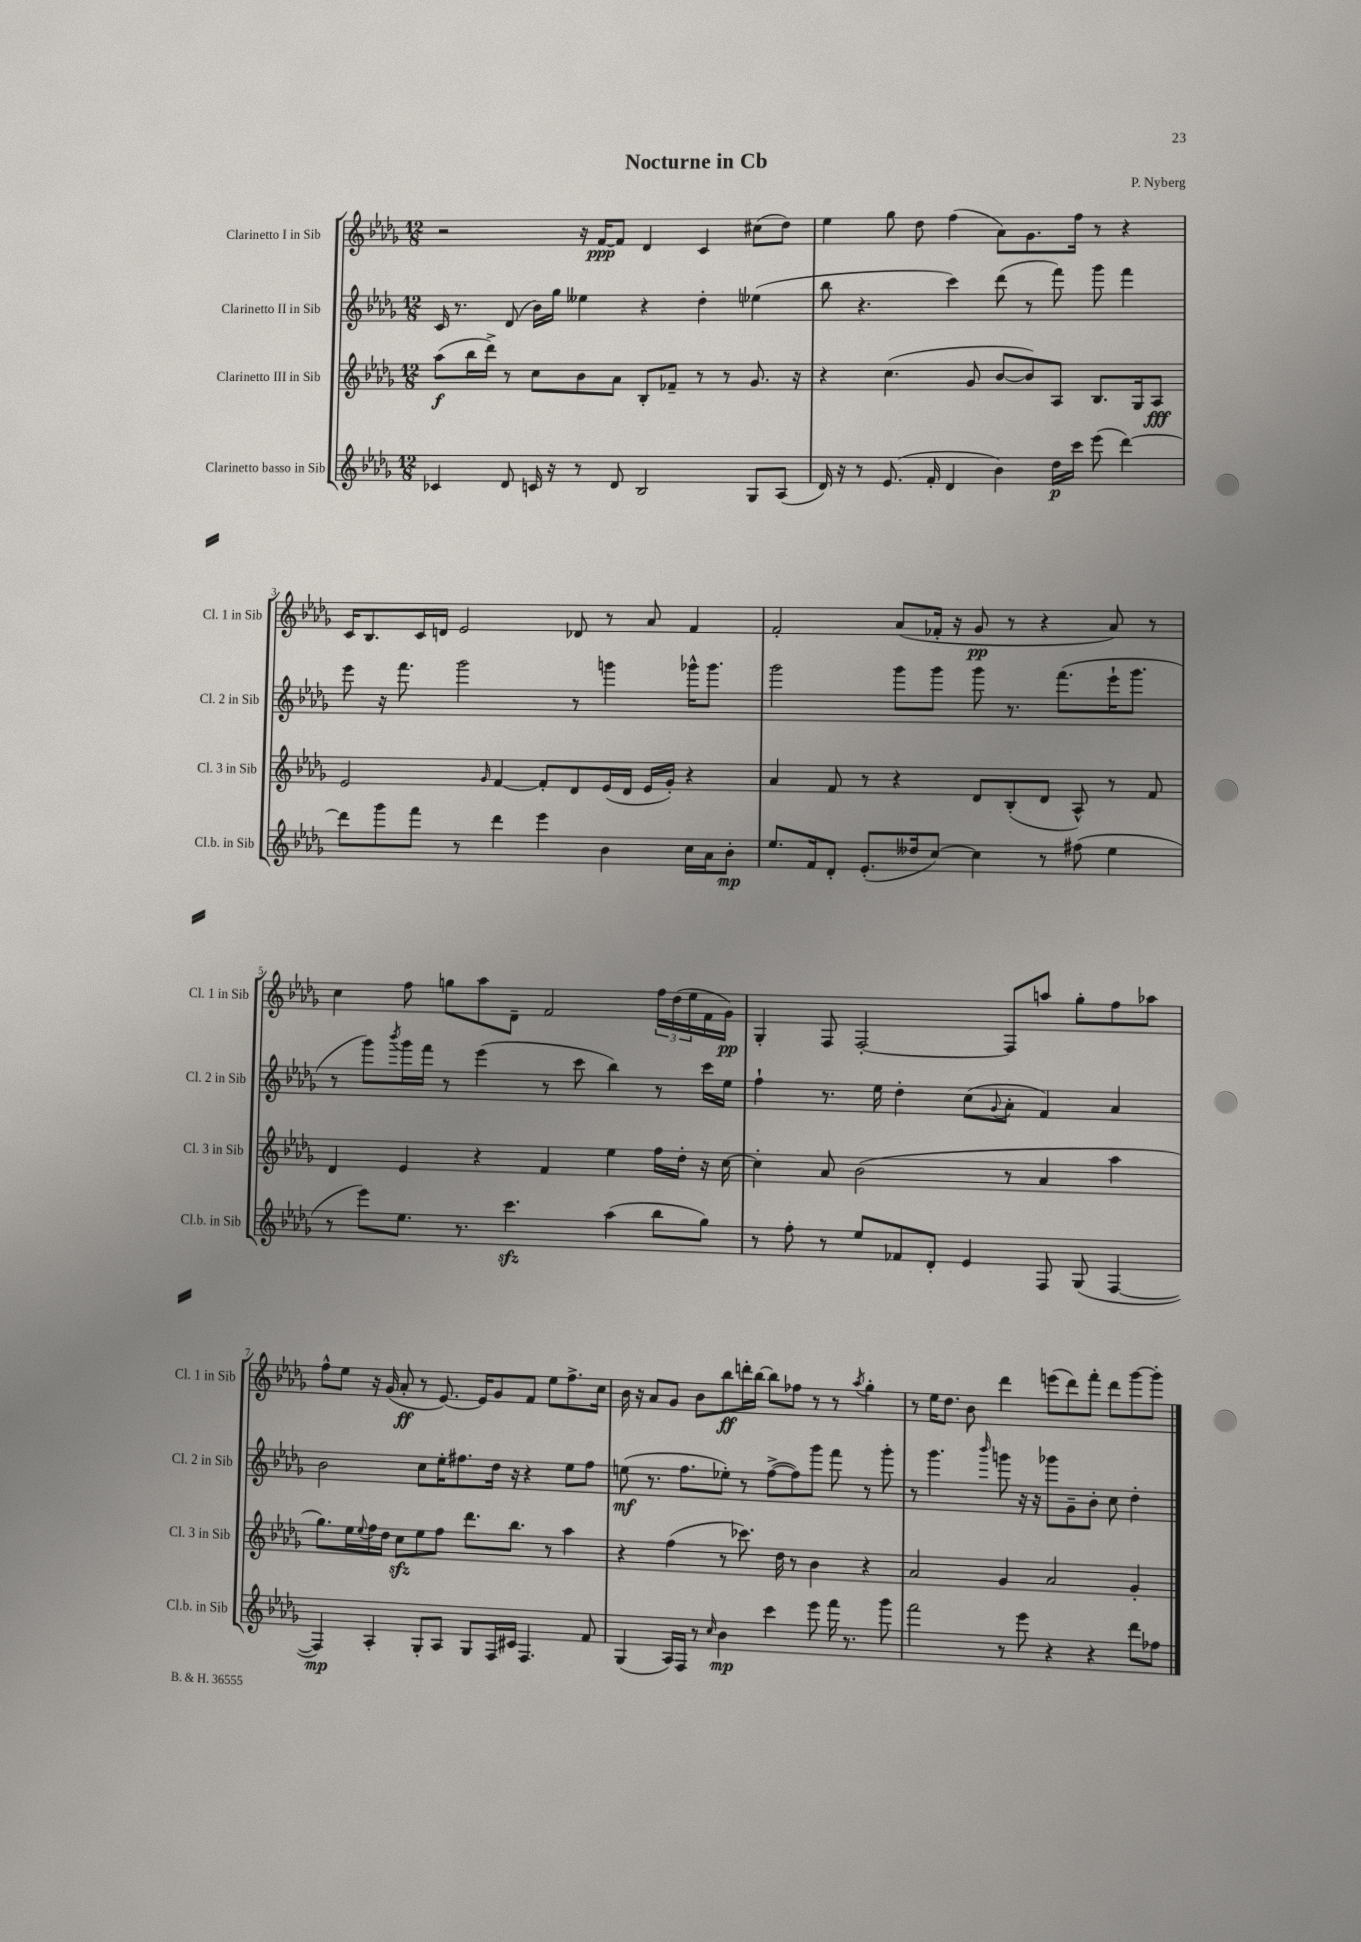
\header { title = "Nocturne in Cb" composer = "P. Nyberg" }
<<
\new StaffGroup <<
\new Staff = "s0" \with { instrumentName = "Clarinetto I in Sib" shortInstrumentName = "Cl. 1 in Sib" } {
    \clef treble \key des \major \numericTimeSignature \time 12/8
    r2 r16 f'16~\ppp f'8 des'4 c'4 cis''8( des''8) |
    ees''4 ges''8 des''8 f''4( aes'8) ges'8. f''16 r8 r4 |
    c'16 bes8. c'16 d'16 ees'2 des'8 r8 aes'8 f'4 |
    f'2-. aes'8( fes'16-. r16 ges'8\pp r8 r4 aes'8) r8 |
    c''4 f''8 g''8 aes''8 des'8-- f'2 \tuplet 3/2 { f''16 des''16( ees''16 } f'16 ges'16\pp) |
    ges4-. f8 f2~-. f8 a''8 ges''8-. f''8 aes''8 |
    f''8-^ ees''8 r16 ges'16( aes'8-.\ff r8 ees'8.~) ees'16 ges'8 f'8 ees''8 f''8.-> c''16 |
    bes'16 r16 aes'8 ges'8 bes'8 bes''8\ff d'''16-. bes''16~ bes''8 fes''8 r8 r8 \acciaccatura { aes''8 } ges''4-. |
    r8 ees''16 des''8. bes'8 des'''4 e'''8( des'''8) f'''8-. des'''8 ges'''8~ ges'''8-. \bar "|." |
}
\new Staff = "s1" \with { instrumentName = "Clarinetto II in Sib" shortInstrumentName = "Cl. 2 in Sib" } {
    \clef treble \key des \major \numericTimeSignature \time 12/8
    c'16 r8. des'8( bes'16) ges''16 eeses''4 r4 des''4-. ees''4( |
    bes''8 r4. c'''4) des'''8( r8 f'''8) ges'''8 f'''4 |
    ees'''8 r16 f'''8. ges'''2 r8 g'''4 ges'''16-^ ges'''8. |
    ges'''2 ges'''8 ges'''8 ges'''8 r8. f'''8.( ees'''16-! ges'''8. |
    r8 ges'''8) \acciaccatura { bes'''8 } ges'''16 f'''16 r8 ees'''4( r8 c'''8 bes''4) r8 c'''16 ees''16 |
    f''4-! r8. ees''16 des''4-. c''8( \appoggiatura { ges'8 } aes'8-. f'4) aes'4 |
    bes'2 c''8 ees''16-. fis''8. des''16 r16 r4 ees''8 fis''8 |
    e''8\mf( r8. f''8. ees''8-.) r8 f''8~->( f''8) ges'''8 f'''8 r8 ges'''8-. |
    r8 ges'''4. \grace { bes'''16 } g'''8 r16 r16 ges'''8 ges'8-- bes'8-. c''8 des''4-. \bar "|." |
}
\new Staff = "s2" \with { instrumentName = "Clarinetto III in Sib" shortInstrumentName = "Cl. 3 in Sib" } {
    \clef treble \key des \major \numericTimeSignature \time 12/8
    aes''8\f( bes''16 des'''16->) r8 c''8 bes'8 aes'8 bes8-. fes'8-- r8 r8 ges'8. r16 |
    r4 c''4.( ges'8 bes'8~ bes'8) aes8 bes8. ges16 aes8\fff |
    ees'2 \grace { ges'16 } f'4~ f'8-. des'8 ees'16( des'16 ees'16 ges'16-.) r4 |
    aes'4 f'8 r8 r4 des'8 bes8-.( des'8 aes8-^) r8 f'8 |
    des'4 ees'4 r4 f'4 ees''4 f''16 des''16-. r16 c''16~ |
    c''4-. aes'8 bes'2( r8 aes'4 aes''4 |
    ges''8.) ees''16 \appoggiatura { ees''8 } f''16 des''16 c''8\sfz ees''8 f''8 des'''8. bes''8. r8 aes''4 |
    r4 f''4( r8 ces'''8.) des''16 r8 bes'4 r4 |
    aes'2 ges'4 aes'2 ges'4-. \bar "|." |
}
\new Staff = "s3" \with { instrumentName = "Clarinetto basso in Sib" shortInstrumentName = "Cl.b. in Sib" } {
    \clef treble \key des \major \numericTimeSignature \time 12/8
    ces'4 des'8 c'16 r16 r8 des'8 bes2 ges8 aes8( |
    des'16) r16 r8 ees'8.( f'16-. des'4 bes'4) des''16\p c'''16 ees'''8( des'''4~) |
    des'''8 ges'''8 f'''8 r8 des'''4 ees'''4 bes'4 c''16 aes'16 bes'8-.\mp |
    ees''8. f'16 des'8-. ees'8.-.( deses''16 c''8~) c''4 r8 fis''8( ees''4 |
    r8 ees'''8) ees''8. r8. c'''4.\sfz aes''4( bes''8 ges''8) |
    r8 f''8-. r8 ees''8 fes'8 des'8-. ees'4 f8 ges8( f4~ |
    f4\mp) aes4-. ges8-. aes8 ges8 f16 cis'16 f4. f'8 |
    ges4( aes16) f16 r8 \grace { c''16 } bes'4\mp c'''4 ees'''8 f'''16 r8. ges'''8 |
    f'''2 r8 ees'''8 r4 r4 des'''8 fes''8 \bar "|." |
}
>>
>>
